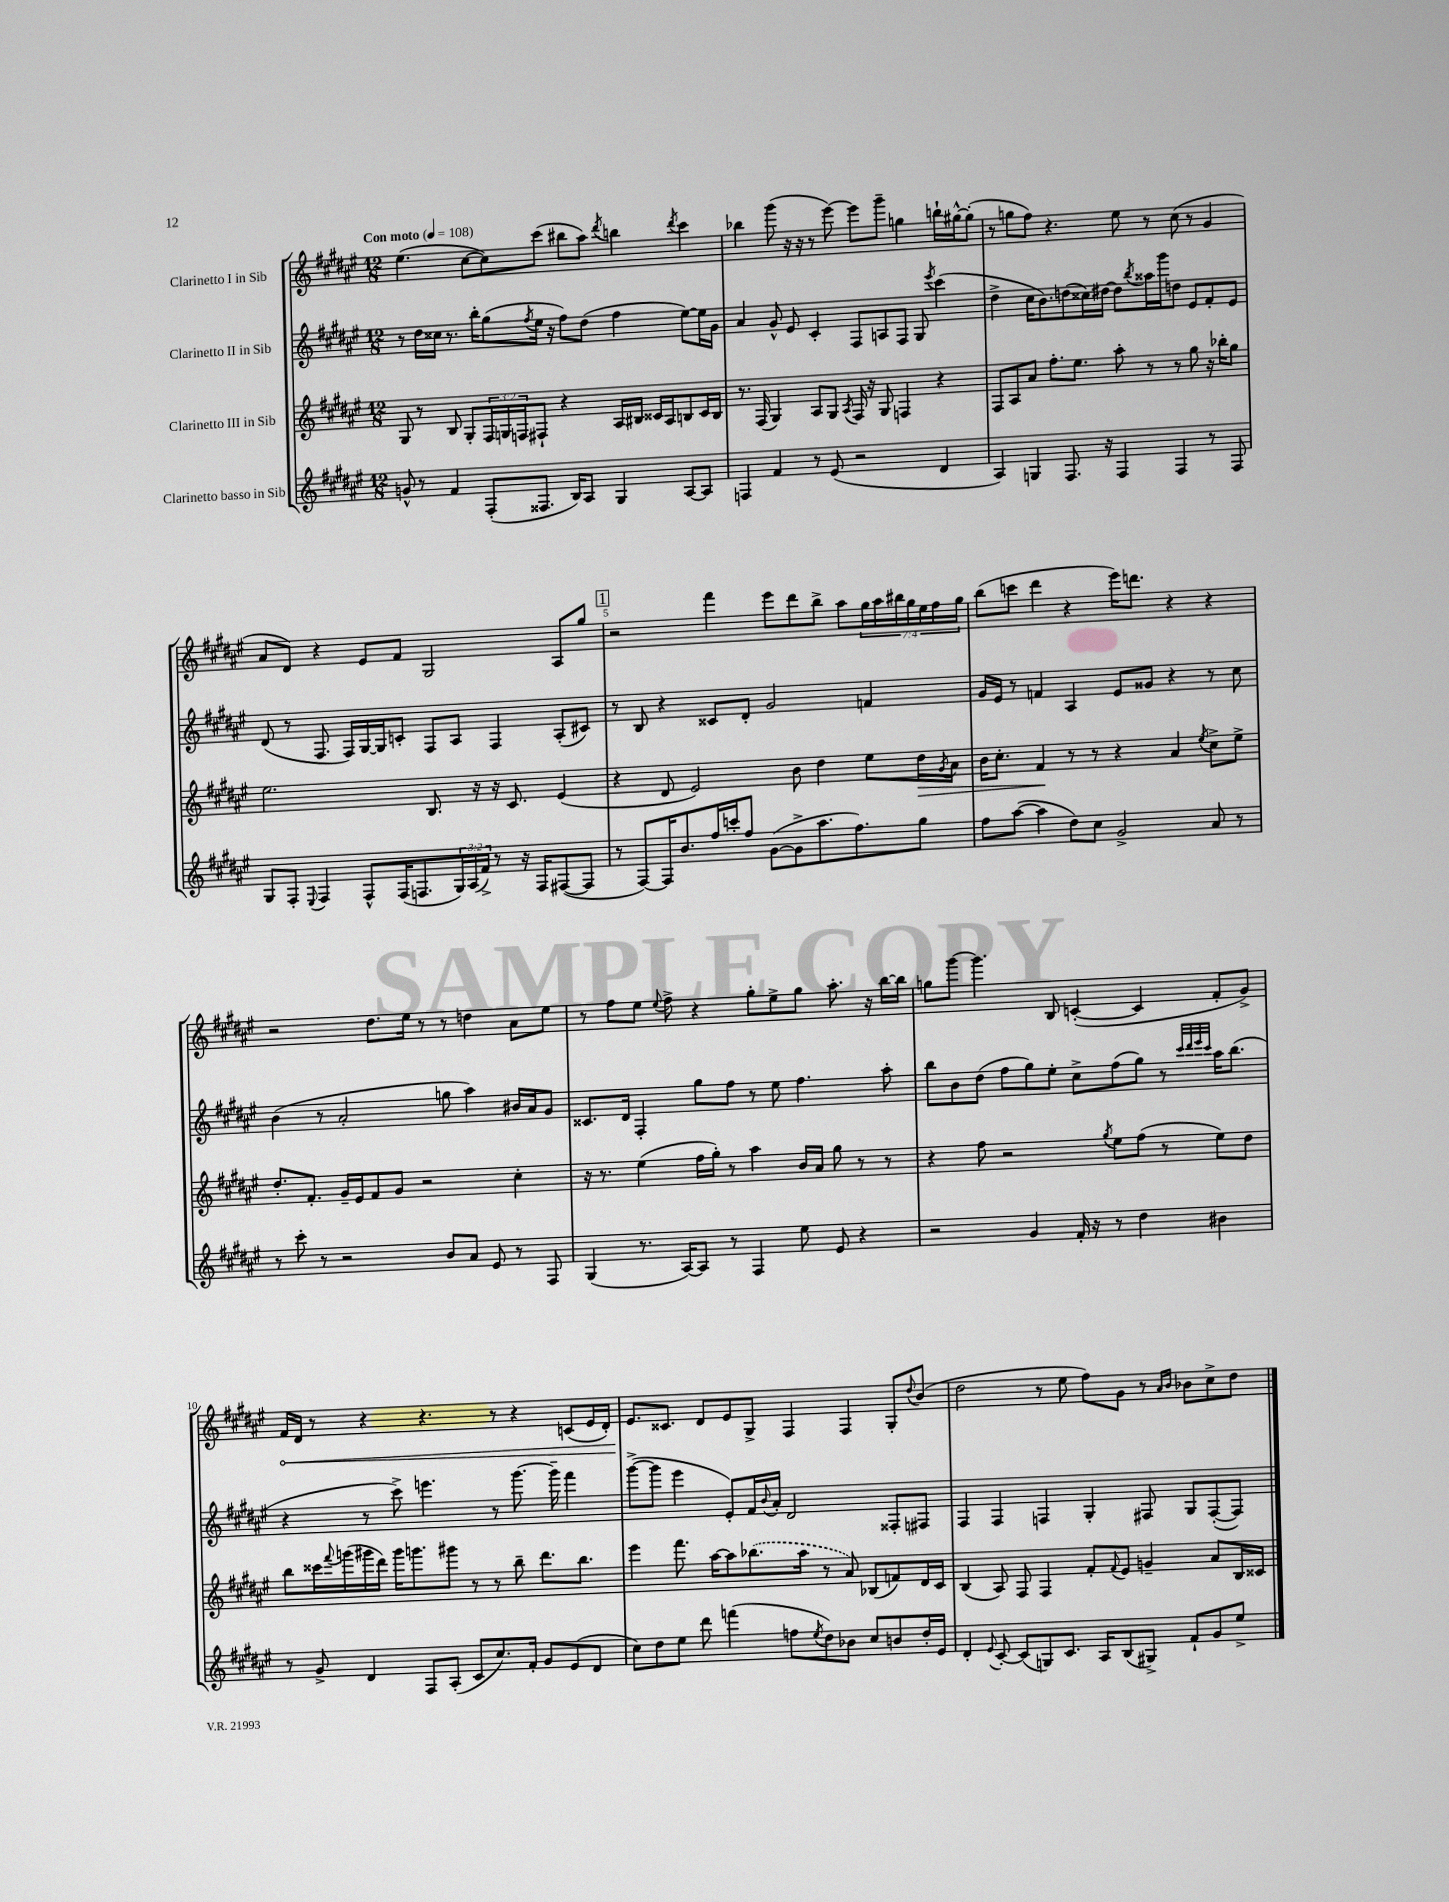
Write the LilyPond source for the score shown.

<<
\new StaffGroup <<
\new Staff = "s0" \with { instrumentName = "Clarinetto I in Sib" } {
    \clef treble \key fis \major \numericTimeSignature \time 12/8 \override Staff.TupletNumber.text = #tuplet-number::calc-fraction-text \tempo "Con moto" 4 = 108
    eis''4.( cis''8~ cis''8) cis'''8( bis''8 ais''8) \acciaccatura { dis'''8 } b''4 \acciaccatura { dis'''8 } cis'''4 |
    bes''4 gis'''8( r16 r16 r8 eis'''8~) eis'''8 gis'''8-- g''4 b''16-! gis''16~-^ gis''8-.( |
    r8 g''8 fis''8) r4. eis''8 r8 cis''8( r8 gis'4 |
    ais'8 dis'8) r4 eis'8 fis'8 gis2 ais8 gis''8 |
    \mark \markup { \box "1" } r2 fis'''4 eis'''8 dis'''8 b''8-> ais''8 \tuplet 7/4 { gis''16 ais''16 bis''16 gis''16 eis''16 fis''16 gis''16 } |
    b''8( c'''8 dis'''4 r4 eis'''16) d'''8. r4 r4 |
    r2 dis''8. eis''16 r8 r8 d''4 ais'8 eis''8 |
    r8 fis''8 eis''8 \appoggiatura { eis''8 } fis''8-> r4 gis''8-. eis''8-> gis''8 ais''8.-. r16 b''16~ b''16 |
    g''8 gis'''8~ gis'''4. b8 c'4~-.( c'4 fis'8-. gis'8->) |
    \once \override Hairpin.circled-tip = ##t fis'16\< dis'16 r8 r4 r4. r8 r4 c'8( eis'16 dis'16-.) |
    eis'8.\! cisis'8. dis'8 eis'8 gis8-> fis4 fis4 gis8-. \appoggiatura { dis''8 } b'8( |
    dis''2 r8 eis''8 fis''8) gis'8 r8 \grace { ais'16 b'16 } bes'8 cis''8-> dis''8 \bar "|." |
}
\new Staff = "s1" \with { instrumentName = "Clarinetto II in Sib" } {
    \clef treble \key fis \major \numericTimeSignature \time 12/8
    r8 dis''16 cisis''16 r8. b''16-. gis''8( \acciaccatura { fis''8 } eis''16 r16 fis''8) dis''8( fis''4 eis''8~) eis''16 gis'16 |
    ais'4 gis'8-^ eis'8 cis'4-. fis8 a8 fis8 gis8 \acciaccatura { eis'''8 } cis'''4( |
    dis''4-> cis''16 b'8.) d''8( cisis''16) dis''16~ dis''8 \acciaccatura { b''8 } aisis''16 gis'''16 d''8 eis'8 fis'8-. eis'8 |
    dis'8( r8 fis8. fis16) gis16~ gis16 c'8-. fis8 ais8 fis4 ais8-.( cis'8) |
    \mark \markup { \box "1" } r8 b8 r4 cisis'8 dis'8-. gis'2 f'4 |
    gis'16 eis'16 r8 f'4 ais4 eis'8 gisis'8 r4 r8 cis''8 |
    b'4( r8 ais'2-. g''8 ais''4) bis'16 ais'16 gis'8 |
    cisis'8. dis'16 fis4-. gis''8 fis''8 r8 eis''8 fis''4. ais''8-. |
    b''8 b'8 dis''8( fis''8 gis''8) eis''8-. cis''8-> fis''8( gis''8) r8 \grace { cis'''32 dis'''32 eis'''32 cis'''32 } ais''16 b''8.( |
    r4 r8 cis'''8->) e'''4. r8 gis'''8.~ gis'''16-- fis'''4 |
    gis'''8~->( gis'''8 eis'''4 eis'8-.) fis'16 \appoggiatura { b'8 } ais'16-. dis'2 fisis8-. fis8 |
    fis4 fis4 f4 gis4-. fis8 gis8 fis8~-.( fis8) \bar "|." |
}
\new Staff = "s2" \with { instrumentName = "Clarinetto III in Sib" } {
    \clef treble \key fis \major \numericTimeSignature \time 12/8 \override Staff.TupletNumber.text = #tuplet-number::calc-fraction-text
    gis8 r8 b8 gis8-. \tuplet 3/2 { fis16 g16 f16 } fis8-! r4 ais16 bis16 cisis'16 ais16 b8 cisis'16 b16 |
    r8. fis16( gis4) ais8 gis8 \acciaccatura { ais8 } fis16 r16 gis8 f4 r4 |
    fis8 ais8 ais'8 fis''8.-. eis''8. ais''8-. r8 r8 gis''8 r16 bes''16-. gis''8 |
    eis''2. b8. r16 r16 cis'8. eis'4( |
    \mark \markup { \box "1" } r4 dis'8 eis'2) b'8 dis''4 eis''8 dis''16\> \acciaccatura { gis'8 } ais'16 |
    b'16 cis''8.-. fis'4\! r8 r8 r4 ais'4 \acciaccatura { eis''8 } cis''8-> eis''8-> |
    dis''8.-. fis'8.-. gis'16-- eis'16 fis'8 gis'8 r2 cis''4-. |
    r16 r8. eis''4( fis''16 gis''16-.) r8 ais''4 b'16 ais'16 gis''8 r8 r8 |
    r4 fis''8 r2 \acciaccatura { gis''8 } eis''8 fis''8( r8 eis''8) dis''8 |
    b''8 cisis'''16 \appoggiatura { fis'''8 } g'''16( gis'''16 dis'''16) gis'''16 g'''8. gis'''8 r8 r8 b''8-- dis'''8. b''8. |
    eis'''4 fis'''8. ais''16~ ais''8 \once \slurDashed bes''8.( ais''16 r8 ais'8) bes8( f'8) dis'16 cis'16 |
    b4( ais8) fis8 fis4 fis'8-. \appoggiatura { fis'8 } eis'8 g'4-- ais'8 b16 cisis'16 \bar "|." |
}
\new Staff = "s3" \with { instrumentName = "Clarinetto basso in Sib" } {
    \clef treble \key fis \major \numericTimeSignature \time 12/8 \override Staff.TupletNumber.text = #tuplet-number::calc-fraction-text
    g'8-^ r8 fis'4 fis8-.( fisis8. b16) ais8 gis4 ais8~ ais8 |
    f4 fis'4 r8 eis'8( r2 dis'4 |
    ais4) g4 fis8. r16 fis4 fis4 r8 fis8 |
    gis8 fis8-. \appoggiatura { eis8 } fis4 fis8-^ fis16( f8. \tuplet 3/2 { gis16) ais16( fis'16->) } r8 r16 f16 fis8~( fis8 |
    \mark \markup { \box "1" } r8 fis8~) fis16 b'8. fis''16 c'''16-. fis''8 gis'8~( gis'8-> ais''8. fis''8.) gis''8 |
    fis''8 ais''8~( ais''4 dis''8) cis''8 gis'2-> ais'8 r8 |
    r8 cis'''8-. r8 r2 b'8 ais'8 eis'8 r8 fis8 |
    gis4( r8. ais16~) ais8 r8 fis4 eis''8 eis'8 r4 |
    r2 gis'4 fis'16-. r16 r8 dis''4 bis'4 |
    r8 gis'8-> dis'4 fis8 ais8-.( cis'8 cis''8.) fis'16-. gis'8 eis'8( dis'8 |
    cis''8) dis''8 eis''8 dis'''8 f'''4( f''8 \acciaccatura { eis''8 } dis''8) bes'8 cis''8 b'8 dis''16-. eis'16 |
    dis'4-. \appoggiatura { eis'8 } cis'8~-. cis'8( g8) cis'8. ais16 b8( gis8->) fis'8-! gis'8 eis''8-> \bar "|." |
}
>>
>>
\layout { \context { \Score \override BarNumber.break-visibility = ##(#f #t #t) barNumberVisibility = #(every-nth-bar-number-visible 5) } }
